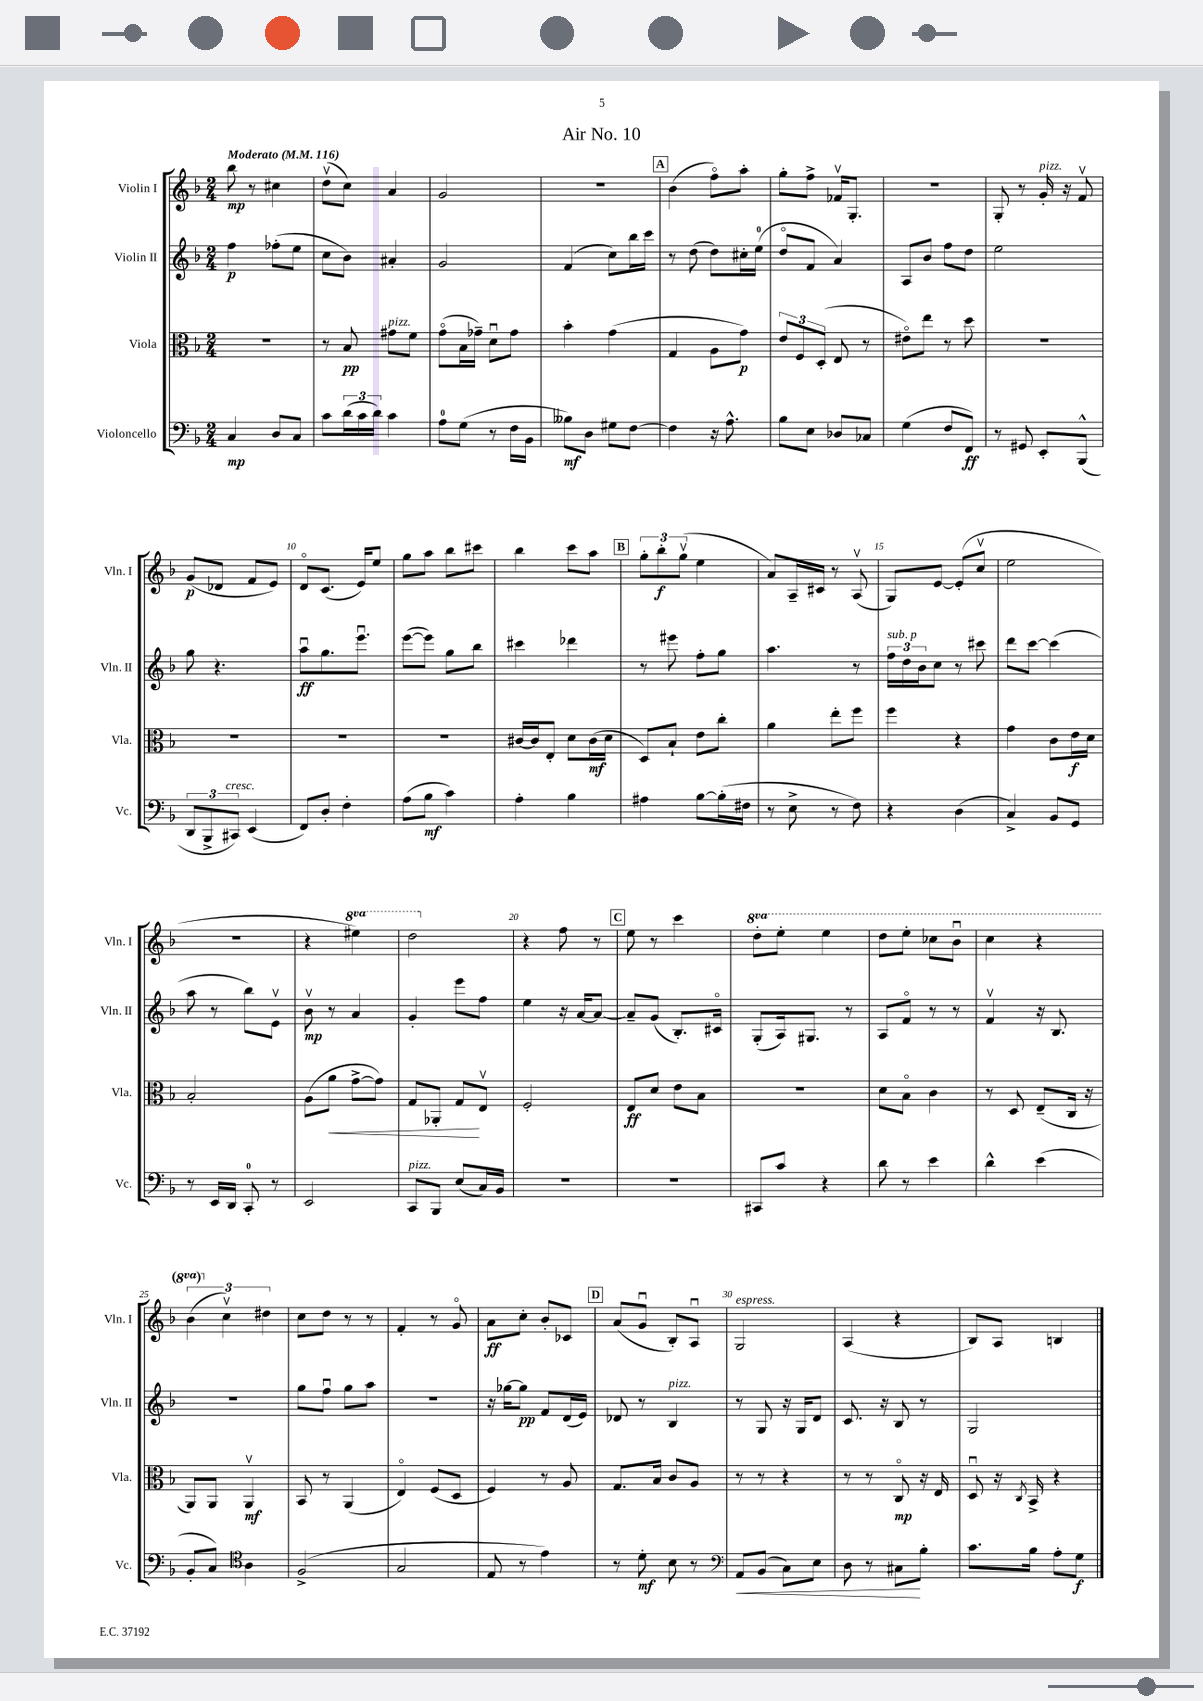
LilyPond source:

\header { title = "Air No. 10" }
<<
\new StaffGroup <<
\new Staff = "s0" \with { instrumentName = "Violin I" shortInstrumentName = "Vln. I" } {
    \clef treble \key f \major \numericTimeSignature \time 2/4 \set Staff.ottavationMarkups = #ottavation-simple-ordinals \tempo "Moderato" 4 = 116
    bes''8\mp r8 cis''4 |
    d''8\upbow( c''8) a'4 |
    g'2 |
    R2 |
    \mark \markup { \box "A" } bes'4( f''8\flageolet) a''8-. |
    g''8-. f''8-> fes'16\upbow g8.-. |
    r2 |
    g8-. r8 g'16-.^\markup { \italic "pizz." } r16 f'8\upbow |
    g'8\p( des'8 f'8 e'8) |
    d'8\flageolet c'8.( e'16) e''8 |
    g''8 a''8 bes''8 cis'''8 |
    bes''4 c'''8 a''8 |
    \mark \markup { \box "B" } \tuplet 3/2 { g''8-. bes''8-.\f g''8\upbow( } e''4 |
    a'8) a16-- cis'16 r8 a8\upbow( |
    g8) e'8~ e'8-.( c''8\upbow |
    e''2 |
    r2 |
    r4 \ottava #1 eis'''4) |
    d'''2 \ottava #0 |
    r4 f''8 r8 |
    \mark \markup { \box "C" } e''8 r8 c'''4 |
    \ottava #1 d'''8-. e'''8-. e'''4 |
    d'''8 e'''8-. ces'''8 bes''8\downbow |
    c'''4 r4 |
    \tuplet 3/2 { bes''4( \ottava #0 c''4\upbow) dis''4 } |
    c''8 d''8 r8 r8 |
    f'4-. r8 g'8\flageolet |
    a'8\ff c''8-. bes'8-. ces'8 |
    \mark \markup { \box "D" } a'8( g'8\downbow bes8-.) a8\downbow |
    g2^\markup { \italic "espress." } |
    a4( r4 |
    bes8) a8 b4 \bar "|." |
}
\new Staff = "s1" \with { instrumentName = "Violin II" shortInstrumentName = "Vln. II" } {
    \clef treble \key f \major \numericTimeSignature \time 2/4
    f''4\p fes''8-.( e''8 |
    c''8 bes'8) ais'4-. |
    g'2 |
    f'4( c''8) bes''16 c'''16 |
    \mark \markup { \box "A" } r8 d''8( d''8) cis''16-. e''16-0( |
    d''8\flageolet f'8 a'4) |
    a8 bes'8 f''8 d''8 |
    e''2 |
    g''8 r4. |
    a''8\downbow\ff g''8. e'''8.\downbow |
    e'''8~( e'''8) g''8 bes''8 |
    cis'''4 des'''4 |
    \mark \markup { \box "B" } r8 eis'''8 f''8-. g''8 |
    a''4. r8 |
    \tuplet 3/2 { f''16^\markup { \italic "sub. p" } d''16 bes'16 } c''8 r8 cis'''8 |
    d'''8 c'''8~ c'''4( |
    a''8 r8 bes''8) e'8\upbow |
    bes'8\upbow\mp r8 a'4 |
    g'4-. e'''8 f''8 |
    e''4 r16 a'16~ a'8~ |
    \mark \markup { \box "C" } a'8-- g'8( bes8.-.) cis'16\flageolet |
    g8-.( a16) gis8. r8 |
    a8 f'8\flageolet r8 r8 |
    f'4\upbow r16 bes8. |
    r2 |
    g''8 f''8\downbow g''8 a''8 |
    r2 |
    r16 ges''16~ ges''8\pp f'8 d'16( e'16) |
    \mark \markup { \box "D" } des'8 r8 bes4^\markup { \italic "pizz." } |
    r8 g8 r16 g16 d'8 |
    c'8. r16 bes8 r8 |
    g2 \bar "|." |
}
\new Staff = "s2" \with { instrumentName = "Viola" shortInstrumentName = "Vla." } {
    \clef alto \key f \major \numericTimeSignature \time 2/4
    R2 |
    r8 bes8\pp gis'8^\markup { \italic "pizz." } f'8 |
    g'8\flageolet( bes16 ges'16--) d'8\downbow ges'8 |
    bes'4-. g'4( |
    \mark \markup { \box "A" } g4 a8 g'8\p) |
    \tuplet 3/2 { e'8 f8 d8-.( } e8 r8 |
    eis'8\flageolet) e''8 r8 d''8 |
    R2 |
    R2 |
    R2 |
    R2 |
    cis'16~ cis'16 e8-. d'8 cis'16\mf( d'16 |
    \mark \markup { \box "B" } d8) bes8-! e'8 c''8-. |
    a'4 e''8-. f''8 |
    f''4 r4 |
    g'4 c'8 e'16\f d'16 |
    bes2-. |
    a8( a'8\< g'8~-> g'8) |
    g8 aes,8-. g8\! e8\upbow |
    f2-. |
    \mark \markup { \box "C" } e8\ff d'8 e'8 bes8 |
    r2 |
    d'8 bes8\flageolet c'4 |
    r8 d8 e8--( c16 r16 |
    a,8) a,8 a,4\upbow\mf |
    bes,8 r8 a,4( |
    e4\flageolet) f8( d8 |
    f4) r8 a8 |
    \mark \markup { \box "D" } g8. bes16 c'8 a8 |
    r8 r8 r4 |
    r8 r8 c8\flageolet\mp r16 e16 |
    d8\downbow r16 \acciaccatura { c8 } bes,16-> r4 \bar "|." |
}
\new Staff = "s3" \with { instrumentName = "Violoncello" shortInstrumentName = "Vc." } {
    \clef bass \key f \major \numericTimeSignature \time 2/4
    c4\mp d8 c8 |
    c'8 \tuplet 3/2 { d'16( c'16 d'16) } c'4 |
    a8-0 g8( r8 f16 bes,16 |
    beses8\mf) d8 gis8 f8~ |
    \mark \markup { \box "A" } f4 r16 a8.-^ |
    bes8 e8 des8 ces8 |
    g4( f8 f,8\ff) |
    r8 gis,8 e,8-. bes,,8-^( |
    \tuplet 3/2 { d,8 bes,,8-> cis,8^\markup { \italic "cresc." }) } e,4( |
    f,8) d8-. f4-. |
    a8( bes8\mf c'4) |
    a4-. bes4 |
    \mark \markup { \box "B" } ais4 bes8~ bes16-.( fis16 |
    r8 e8-> r8 f8) |
    r4 d4( |
    c4->) bes,8 g,8 |
    r8 e,16 d,16 c,8-0-. r8 |
    e,2 |
    c,8^\markup { \italic "pizz." } bes,,8 e8( c16) bes,16 |
    R2 |
    \mark \markup { \box "C" } R2 |
    cis,8 c'8 r4 |
    d'8 r8 e'4 |
    d'4-^ e'4( |
    bes,8-. c8) \clef tenor a4 |
    f2->( |
    g2 |
    e8 r8 e'4) |
    \mark \markup { \box "D" } r8 d'8-.\mf bes8 r8 |
    \clef bass a,8\< bes,8( c8) e8 |
    d8 r8 cis8\! bes8-. |
    c'8. bes16 a8-. g8\f \bar "|." |
}
>>
>>
\layout { \context { \Score \override BarNumber.break-visibility = ##(#f #t #t) barNumberVisibility = #(every-nth-bar-number-visible 5) } }
